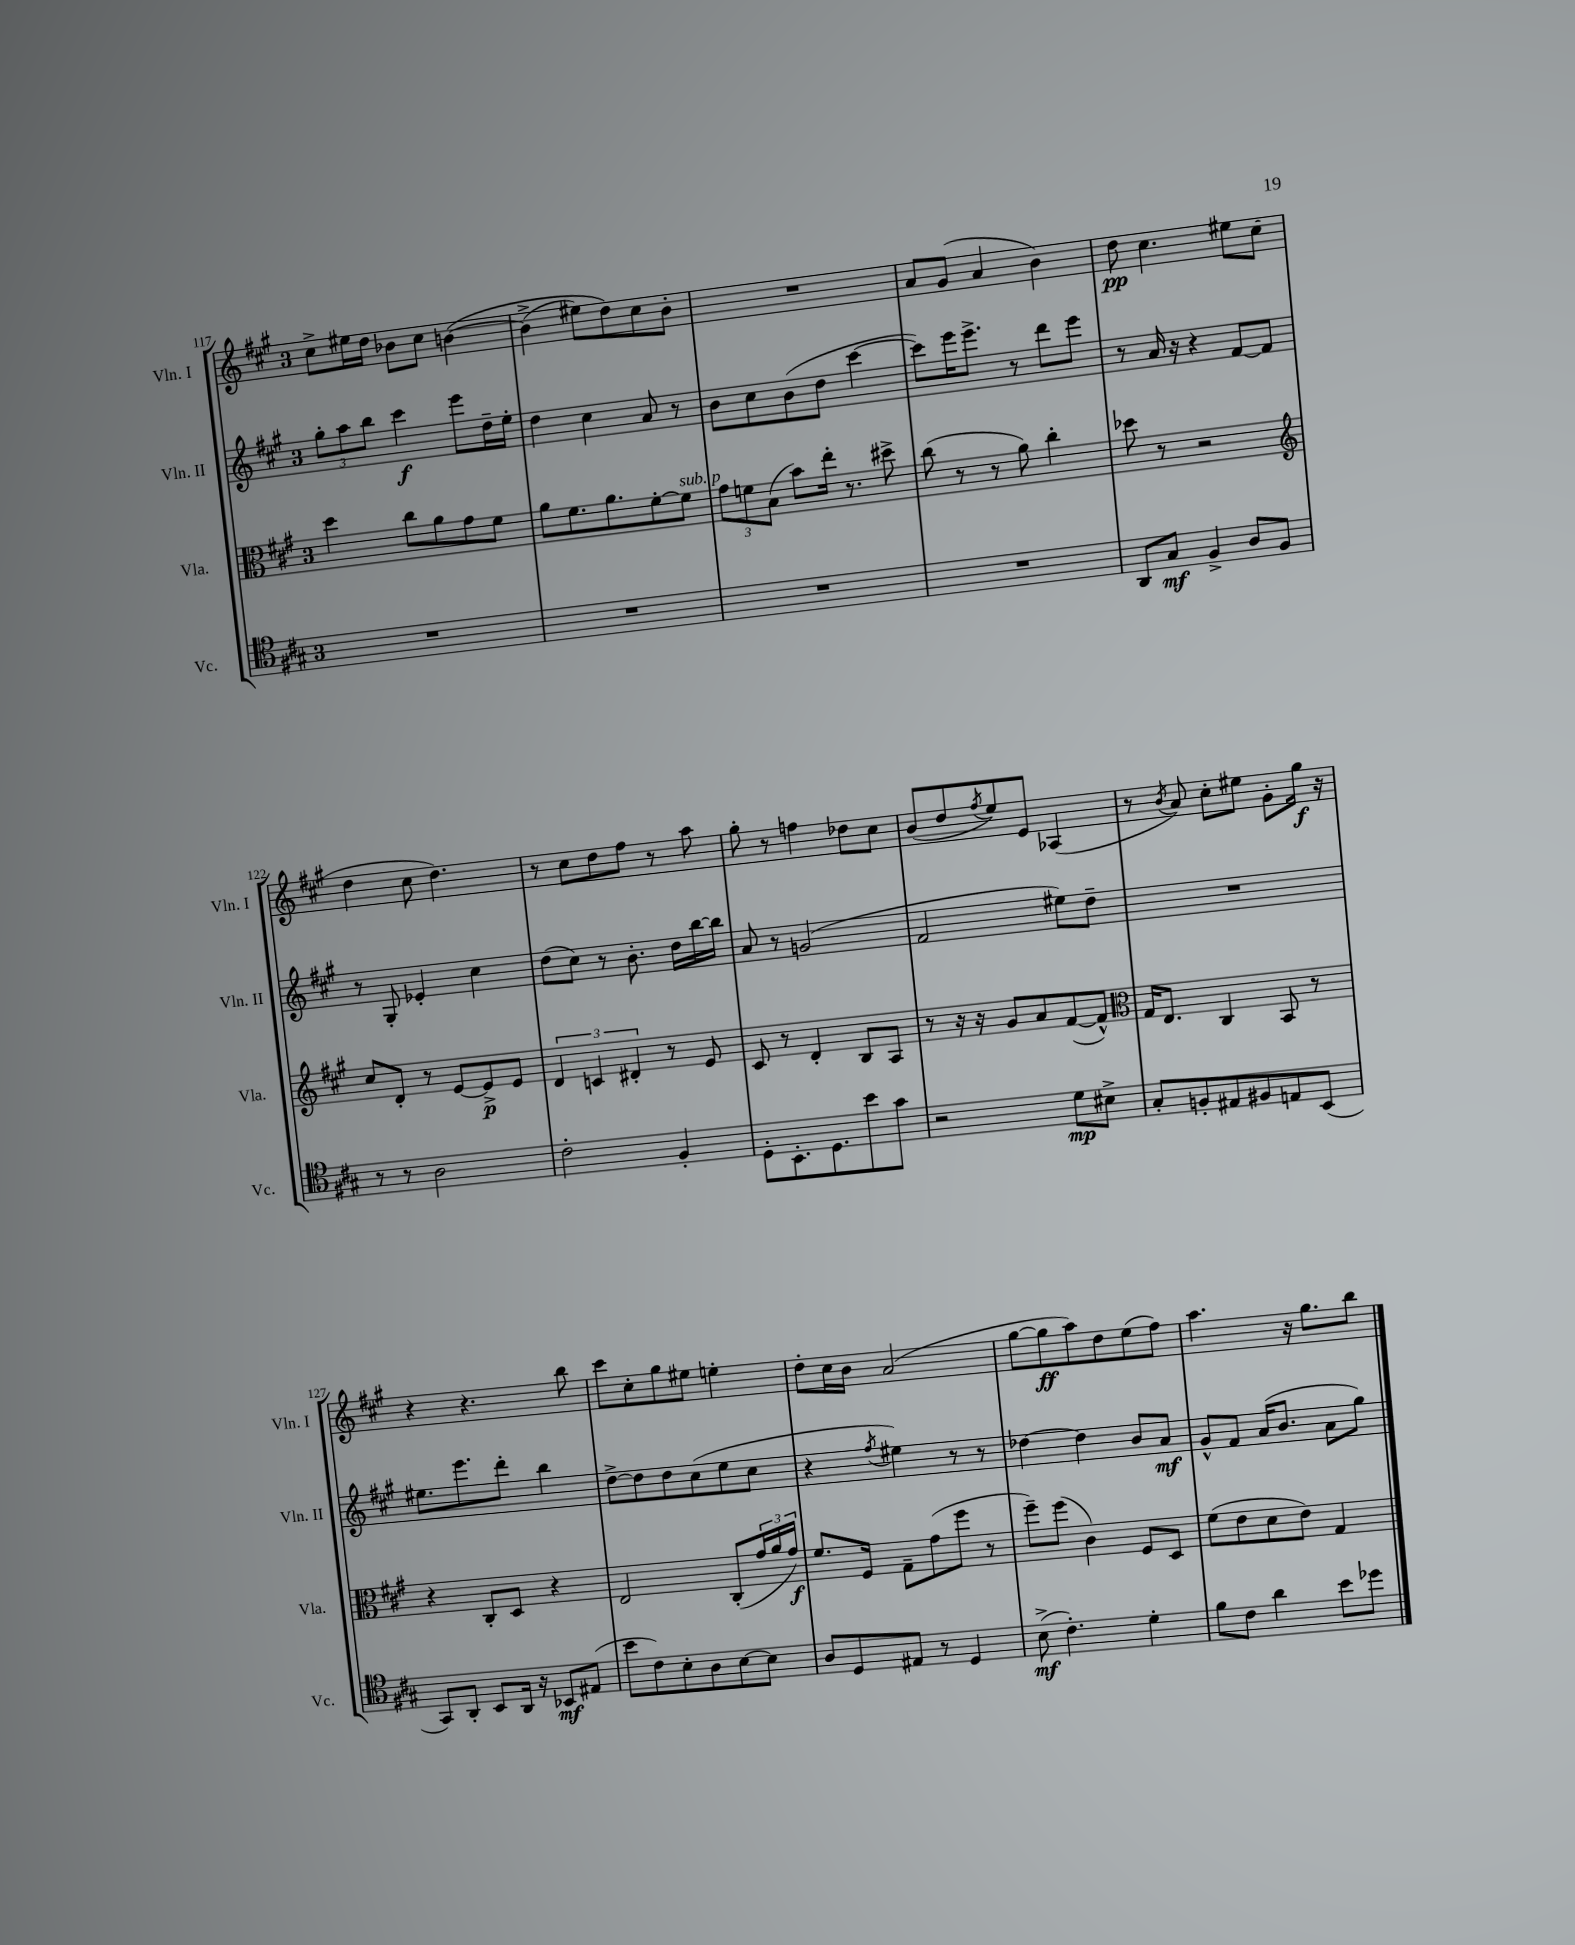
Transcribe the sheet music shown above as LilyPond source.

<<
\new StaffGroup <<
\new Staff = "s0" \with { instrumentName = "Vln. I" shortInstrumentName = "Vln. I" } {
    \clef treble \key a \major \once \override Staff.TimeSignature.style = #'single-digit \time 3/4
    cis''8-> eis''16 d''16 bes'8 cis''8 b'4~\( |
    b'4->( eis''8) d''8\) cis''8 b'8-. |
    R2. |
    a'8 gis'8( a'4 b'4) |
    d''8\pp cis''4. eis''8 cis''8( |
    d''4 cis''8 d''4.) |
    r8 cis''8 d''8 fis''8 r8 a''8 |
    gis''8-. r8 f''4 des''8 cis''8 |
    b'8( d''8 \acciaccatura { fis''8 } e''8) e'8 aes4( |
    r8 \acciaccatura { b'8 } a'8) cis''8-. eis''8 gis'8-. gis''16\f r16 |
    r4 r4. b''8 |
    cis'''8 cis''8-. gis''8 eis''8 e''4-. |
    d''8-. cis''16 b'16 a'2( |
    gis''8~ gis''8\ff a''8) d''8 e''8( fis''8) |
    a''4. r16 gis''8. b''8 \bar "|." |
}
\new Staff = "s1" \with { instrumentName = "Vln. II" shortInstrumentName = "Vln. II" } {
    \clef treble \key a \major \once \override Staff.TimeSignature.style = #'single-digit \time 3/4
    \tuplet 3/2 { gis''8-. a''8 b''8 } cis'''4\f e'''8 d''16-- e''16-. |
    d''4 cis''4 a'8 r8 |
    b'8 cis''8 b'8( d''8 cis'''4~ |
    cis'''8) e'''16 e'''8.-> r8 d'''8 e'''8 |
    r8 a'16 r16 r4 fis'8~ fis'8 |
    r8 gis8-. ees'4-. cis''4 |
    d''8( cis''8) r8 b'8.-. d''16 b''16~ b''16 |
    a'8 r8 g'2( |
    fis'2 eis''8) d''8-- |
    R2. |
    eis''8. e'''8. d'''8-. b''4 |
    d''8~-> d''8 d''8 cis''8( e''8 cis''8 |
    r4 \acciaccatura { fis''8 } eis''4) r8 r8 |
    des''4~ des''4 b'8 a'8\mf |
    gis'8-^ fis'8 a'16( b'8. a'8 gis''8) \bar "|." |
}
\new Staff = "s2" \with { instrumentName = "Vla." shortInstrumentName = "Vla." } {
    \clef alto \key a \major \once \override Staff.TimeSignature.style = #'single-digit \time 3/4
    d''4 cis''8 a'8 gis'8 fis'8 |
    a'8 fis'8. a'8. fis'8~-. fis'8^\markup { \italic "sub. p" } |
    \tuplet 3/2 { gis'8 f'8 b8( } b'8) e''16-. r8. dis''8-> |
    cis''8( r8 r8 a'8) cis''4-. |
    des''8 r8 r2 |
    \clef treble cis''8 d'8-. r8 e'8~ e'8->\p e'8 |
    \tuplet 3/2 { d'4 c'4 dis'4-. } r8 e'8 |
    cis'8 r8 d'4-. b8 a8 |
    r8 r16 r16 gis'8 a'8 fis'8~( fis'8-^) |
    \clef alto gis16 e8. cis4 b,8 r8 |
    r4 cis8-. d8 r4 |
    e2 cis8-.( \tuplet 3/2 { gis'16 a'16 gis'16\f) } |
    fis'8. fis16 gis8-- gis'8( fis''8 r8 |
    fis''8--) fis''8( cis'4) fis8 d8 |
    fis'8( e'8 d'8 e'8) gis4 \bar "|." |
}
\new Staff = "s3" \with { instrumentName = "Vc." shortInstrumentName = "Vc." } {
    \clef tenor \key a \major \once \override Staff.TimeSignature.style = #'single-digit \time 3/4
    R2. |
    R2. |
    R2. |
    R2. |
    a,8 gis8\mf fis4-> a8 fis8 |
    r8 r8 a2 |
    cis'2-. fis4-. |
    d8-. b,8.-. d8. b'8 gis'8 |
    r2 d'8\mp bis8-> |
    gis8-. f8-. eis8 fis8 e8 b,8( |
    gis,8) a,8-. b,8 a,16 r16 bes,8\mf eis8( |
    b'8 cis'8) b8-. a8 b8~ b8 |
    a8 d8 eis8 r8 d4 |
    b8->\mf( cis'4.-.) d'4-. |
    fis'8 cis'8 a'4 b'8 des''8 \bar "|." |
}
>>
>>
\layout { \context { \Score currentBarNumber = #117 } }
